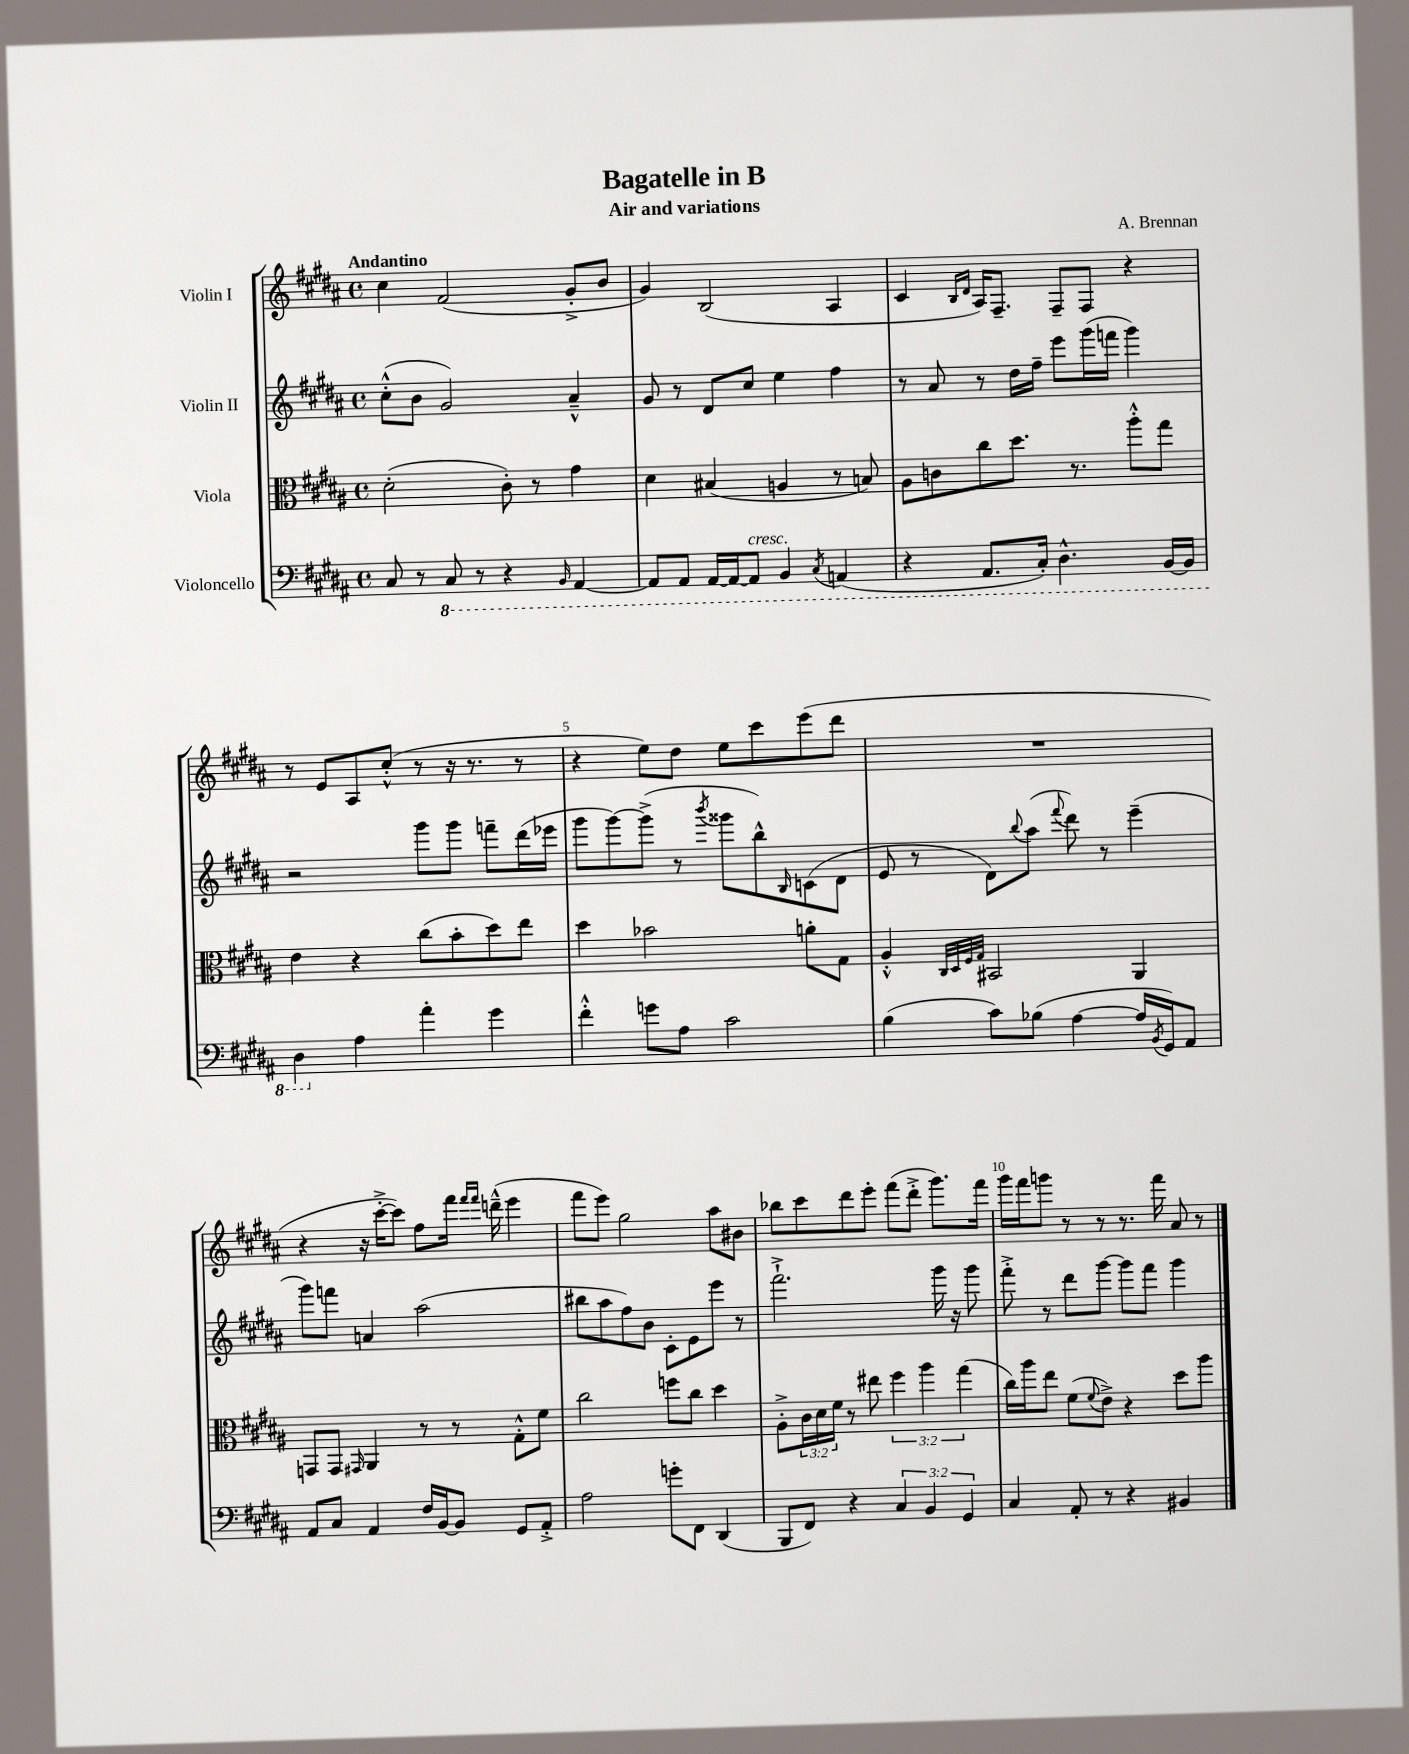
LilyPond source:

\header { title = "Bagatelle in B" composer = "A. Brennan" subtitle = "Air and variations" }
<<
\new StaffGroup <<
\new Staff = "s0" \with { instrumentName = "Violin I" } {
    \clef treble \key b \major \defaultTimeSignature \time 4/4 \tempo "Andantino"
    cis''4 fis'2( gis'8-.-> b'8 |
    gis'4) b2( ais4 |
    cis'4 \grace { b16 dis'16 } ais16) fis8.-- fis8-- fis8 r4 |
    r8 e'8 ais8 cis''8-.-^( r8 r16 r8. r8 |
    r4 e''8) dis''8 e''8 cis'''8 e'''8( dis'''8 |
    R1 |
    r4 r16 cis'''16~-.-> cis'''8) fis''8 fis'''16 \grace { fis'''16 fis'''16 } d'''16---^( e'''4 |
    fis'''8 e'''8) gis''2 ais''8 bis'8 |
    bes''8 cis'''8 dis'''8 e'''8-. fis'''8( dis'''8-.-> gis'''8.) fis'''16 |
    gis'''16 fis'''16 g'''8 r8 r8 r8. fis'''16 ais'8 r8 \bar "|." |
}
\new Staff = "s1" \with { instrumentName = "Violin II" } {
    \clef treble \key b \major \defaultTimeSignature \time 4/4
    cis''8-.-^( b'8 gis'2) ais'4---^ |
    gis'8 r8 dis'8 cis''8 e''4 fis''4 |
    r8 ais'8 r8 dis''16 fis''16-- e'''8 gis'''16( f'''16 gis'''4) |
    r2 gis'''8 gis'''8 f'''8-- dis'''16( ees'''16 |
    gis'''8 gis'''8~) gis'''8->( r8 \acciaccatura { b'''8 } gisis'''8 b''8-^) \grace { b16 } c'8( dis'8 |
    e'8 r8 dis'8) \appoggiatura { b''8 } ais''8( \appoggiatura { fis'''8 } dis'''8) r8 e'''4--( |
    gis'''8) f'''8 a'4 ais''2( |
    bis''8 ais''8 fis''8) b'8 cis'8-. e'8 e'''8 r8 |
    fis'''2.-!-> gis'''16 r16 gis'''8 |
    fis'''8-.-> r8 dis'''8 gis'''8~ gis'''8 fis'''8 gis'''4 \bar "|." |
}
\new Staff = "s2" \with { instrumentName = "Viola" } {
    \clef alto \key b \major \defaultTimeSignature \time 4/4 \override Staff.TupletNumber.text = #tuplet-number::calc-fraction-text
    dis'2-.( cis'8-.) r8 gis'4 |
    dis'4 bis4( a4 r8 b8) |
    ais8 c'8 cis''8 dis''8. r8. ais''8-.-^ gis''8 |
    e'4 r4 cis''8( b'8-. dis''8) e''8 |
    dis''4 bes'2 a'8-. gis8 |
    ais4-.-^ \grace { cis32 dis32 fis32 gis32 } bis,2 ais,4 |
    g,8 g,8 \grace { gis,16 } ais,4 r8 r8 gis8-.-^ fis'8 |
    cis''2 f''8 cis''8 dis''4 |
    ais8-.-> \tuplet 3/2 { cis'16 dis'16 fis'16 } r8 eis''8 \tuplet 3/2 { fis''4 ais''4 gis''4( } |
    cis''16) ais''16 e''8 fis'8( \appoggiatura { fis'8 } e'8->) r4 dis''8 ais''8 \bar "|." |
}
\new Staff = "s3" \with { instrumentName = "Violoncello" } {
    \clef bass \key b \major \defaultTimeSignature \time 4/4 \override Staff.TupletNumber.text = #tuplet-number::calc-fraction-text
    cis8 r8 \ottava #-1 cis,8 r8 r4 \grace { b,,16 } ais,,4~ |
    ais,,8 ais,,8 ais,,16~ ais,,16~ ais,,8^\markup { \italic "cresc." } b,,4 \acciaccatura { cis,8 } a,,4( |
    r4 ais,,8. cis,16-.) dis,4.-^ b,,16~ b,,16 |
    dis,4 \ottava #0 ais4 ais'4-. gis'4 |
    fis'4-.-^ g'8 ais8 cis'2 |
    b4( cis'8) bes8( ais4~ ais16 \acciaccatura { b,8 } gis,16) ais,8 |
    ais,8 cis8 ais,4 fis16 b,16~ b,8 gis,8 ais,8-.-> |
    ais2 g'8-. fis,8 dis,4( |
    b,,8 fis,8) r4 \tuplet 3/2 { cis4 b,4 gis,4 } |
    cis4 ais,8-. r8 r4 bis,4 \bar "|." |
}
>>
>>
\layout { \context { \Score \override BarNumber.break-visibility = ##(#f #t #t) barNumberVisibility = #(every-nth-bar-number-visible 5) } }
